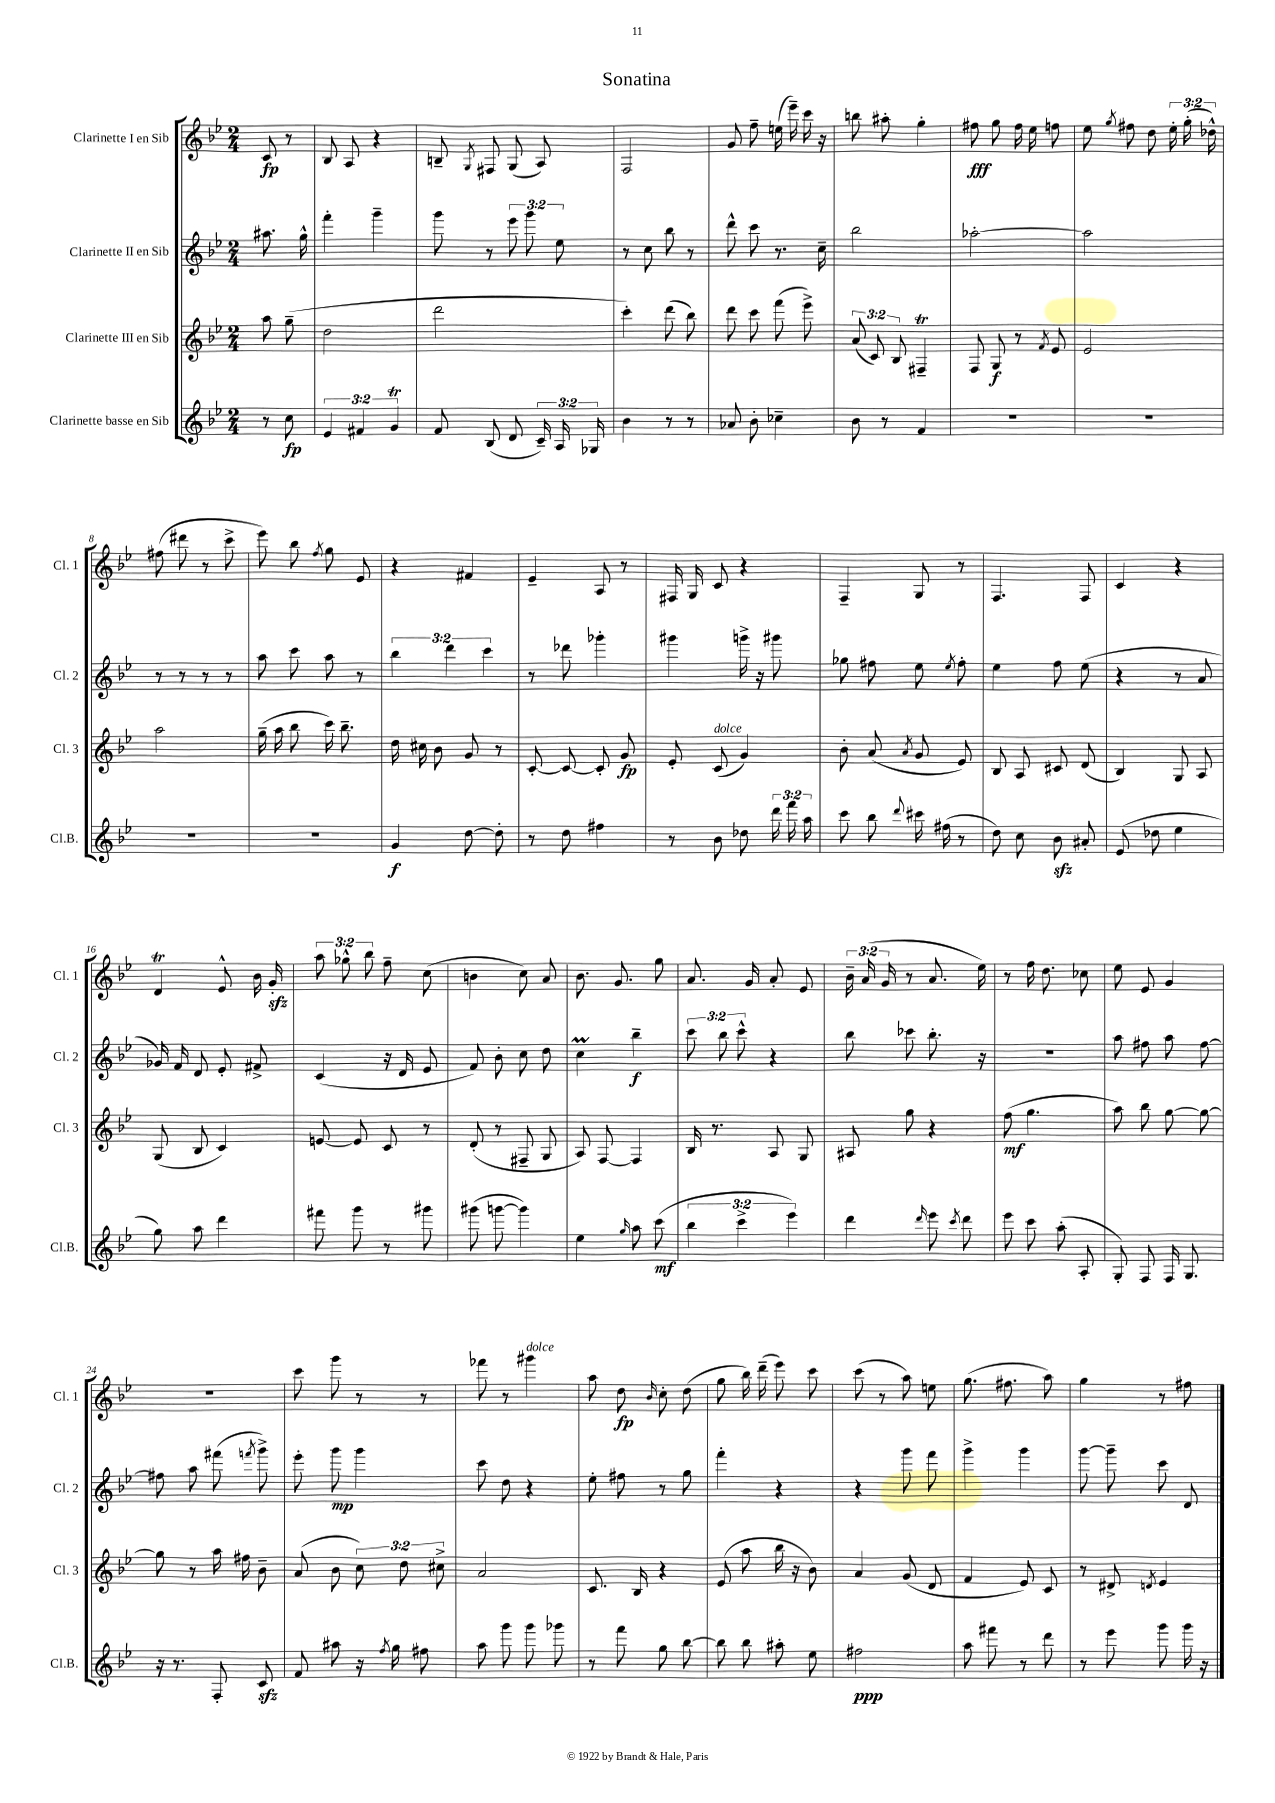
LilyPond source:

\header { title = "Sonatina" }
<<
\new StaffGroup <<
\new Staff = "s0" \with { instrumentName = "Clarinette I en Sib" shortInstrumentName = "Cl. 1" } {
    \clef treble \key bes \major \numericTimeSignature \time 2/4 \override Staff.TupletNumber.text = #tuplet-number::calc-fraction-text \partial 4
    \autoBeamOff c'8\fp r8 |
    bes8 a8 r4 |
    b8-- \acciaccatura { g8 } fis8 g8( a8) |
    f2 |
    g'8 f''8-- e''16( ees'''16--) c'''16 r16 |
    b''8 ais''8-. g''4-. |
    fis''8\fff g''8 fis''16 ees''16 f''8 |
    ees''8 \acciaccatura { g''8 } fis''8 d''8 \tuplet 3/2 { ees''16-. g''16-.( des''16-^) } |
    fis''8( dis'''8 r8 c'''8-> |
    ees'''8) bes''8 \acciaccatura { f''8 } g''8 ees'8 |
    r4 fis'4 |
    ees'4-- a8 r8 |
    fis16 g16 c'8 r4 |
    f4-- g8 r8 |
    f4. f8 |
    c'4 r4 |
    d'4\trill ees'8-^ bes'16 g'16-.\sfz |
    \tuplet 3/2 { a''8 ges''8-^ bes''8 } f''8-- c''8( |
    b'4 c''8) a'8 |
    bes'8. g'8. g''8 |
    a'8. g'16 a'8-. ees'8 |
    \tuplet 3/2 { bes'16-- a'16( g'16 } r8 a'8. ees''16) |
    r8 f''16 d''8. ces''8 |
    ees''8 ees'8 g'4 |
    R2 |
    c'''8 g'''8 r8 r8 |
    fes'''8 r8 gis'''4^\markup { \italic "dolce" } |
    a''8 d''8\fp \grace { bes'16 } c''8-. d''8( |
    g''8 bes''16) d'''16--( ees'''8) c'''8 |
    c'''8( r8 a''8) e''8 |
    g''8.( fis''8. a''8) |
    g''4 r8 fis''8 \bar "|." |
}
\new Staff = "s1" \with { instrumentName = "Clarinette II en Sib" shortInstrumentName = "Cl. 2" } {
    \clef treble \key bes \major \numericTimeSignature \time 2/4 \override Staff.TupletNumber.text = #tuplet-number::calc-fraction-text \partial 4
    \autoBeamOff ais''8. g''16-^ |
    f'''4-. g'''4-- |
    g'''8 r8 \tuplet 3/2 { ees'''8 g'''8 ees''8 } |
    r8 c''8 bes''8 r8 |
    d'''8-^ c'''8 r8. c''16-- |
    bes''2 |
    aes''2~-. |
    aes''2 |
    r8 r8 r8 r8 |
    a''8 c'''8 a''8 r8 |
    \tuplet 3/2 { bes''4 d'''4 c'''4 } |
    r8 des'''8 ges'''4-. |
    gis'''4 g'''16-> r16 gis'''8 |
    ges''8 fis''8 ees''8 \acciaccatura { ees''8 } fis''8-. |
    ees''4 f''8 ees''8( |
    r4 r8 a'8 |
    ges'16) f'16 d'8 ees'8-. fis'8-> |
    c'4( r16 d'16 ees'8 |
    f'8) bes'8-. c''8 d''8 |
    c''4\prall bes''4--\f |
    \tuplet 3/2 { c'''8 bes''8 c'''8-^ } r4 |
    bes''8 ces'''8 bes''8.-. r16 |
    R2 |
    a''8 fis''8 a''8 fis''8~ |
    fis''8 a''8 fis'''8( \acciaccatura { f'''8 } g'''8->) |
    ees'''8-. g'''8\mp g'''4 |
    c'''8 d''8 r4 |
    ees''8-. fis''8 r8 g''8 |
    f'''4-. r4 |
    r4 g'''8 f'''8 |
    g'''4-> g'''4 |
    g'''8~ g'''8-- c'''8 d'8 \bar "|." |
}
\new Staff = "s2" \with { instrumentName = "Clarinette III en Sib" shortInstrumentName = "Cl. 3" } {
    \clef treble \key bes \major \numericTimeSignature \time 2/4 \override Staff.TupletNumber.text = #tuplet-number::calc-fraction-text \partial 4
    \autoBeamOff a''8 g''8--( |
    d''2 |
    d'''2 |
    c'''4-.) d'''8( bes''8) |
    d'''8 c'''8 f'''8( ees'''8->) |
    \tuplet 3/2 { a'8( c'8) bes8 } fis4--\trill |
    f8 g8\f r8 \acciaccatura { f'8 } ees'8 |
    ees'2 |
    a''2 |
    g''16--( a''16 bes''8 c'''16) bes''8.-- |
    d''16 cis''16 bes'8 g'8 r8 |
    c'8~-. c'8~ c'8-. g'8\fp |
    ees'8-. c'8^\markup { \italic "dolce" }( g'4) |
    bes'8-. a'8( \acciaccatura { a'8 } g'8 ees'8) |
    bes8 a8 cis'8 d'8( |
    bes4) g8 a8 |
    g8( bes8 c'4) |
    e'8~ e'8 c'8 r8 |
    d'8-.( r8 fis8-- g8 |
    a8) f8~ f4 |
    bes16 r8. a8 g8 |
    ais8 g''8 r4 |
    f''8\mf( g''4. |
    a''8) bes''8 g''8~ g''8~ |
    g''8 r8 a''16 fis''16 bes'8-- |
    a'8( bes'8 \tuplet 3/2 { c''8) d''8 cis''8-> } |
    a'2 |
    c'8. bes16 r4 |
    ees'8( a''8 bes''16 r16 bes'8) |
    a'4 g'8( d'8 |
    f'4 ees'8) c'8 |
    r8 dis'8-> \acciaccatura { d'8 } ees'4 \bar "|." |
}
\new Staff = "s3" \with { instrumentName = "Clarinette basse en Sib" shortInstrumentName = "Cl.B." } {
    \clef treble \key bes \major \numericTimeSignature \time 2/4 \override Staff.TupletNumber.text = #tuplet-number::calc-fraction-text \partial 4
    \autoBeamOff r8 c''8\fp |
    \tuplet 3/2 { ees'4 fis'4 g'4\trill } |
    f'8 bes8( d'8 \tuplet 3/2 { c'16--) a16 ges16 } |
    bes'4 r8 r8 |
    aes'8 bes'8-. ces''4-- |
    bes'8 r8 f'4 |
    R2 |
    R2 |
    R2 |
    R2 |
    g'4\f d''8~ d''8-. |
    r8 d''8 fis''4 |
    r8 bes'8 des''8 \tuplet 3/2 { d'''16 f'''16 a''16 } |
    c'''8 bes''8 \appoggiatura { d'''8 } cis'''16 fis''16( r8 |
    d''8) c''8 bes'8\sfz ais'8-. |
    ees'8( des''8 ees''4 |
    g''8) a''8 d'''4 |
    fis'''8 g'''8 r8 gis'''8 |
    gis'''8( g'''8~ g'''4) |
    ees''4 \grace { g''16 } a''8 c'''8\mf( |
    \tuplet 3/2 { bes''4 c'''4-> ees'''4) } |
    d'''4 \grace { d'''16 } ees'''8 \acciaccatura { c'''8 } d'''8 |
    ees'''8 c'''8 a''8-.( a8-. |
    g8-.) f8 f16 g8. |
    r16 r8. f8-. c'8\sfz |
    f'8 ais''8 r16 \acciaccatura { f''8 } g''16 fis''8 |
    a''8 g'''8 g'''8 ges'''8 |
    r8 f'''8 g''8 bes''8~ |
    bes''8 bes''8 ais''8-. ees''8 |
    fis''2\ppp |
    a''8 fis'''8 r8 d'''8 |
    r8 ees'''8 g'''8 g'''16 r16 \bar "|." |
}
>>
>>
